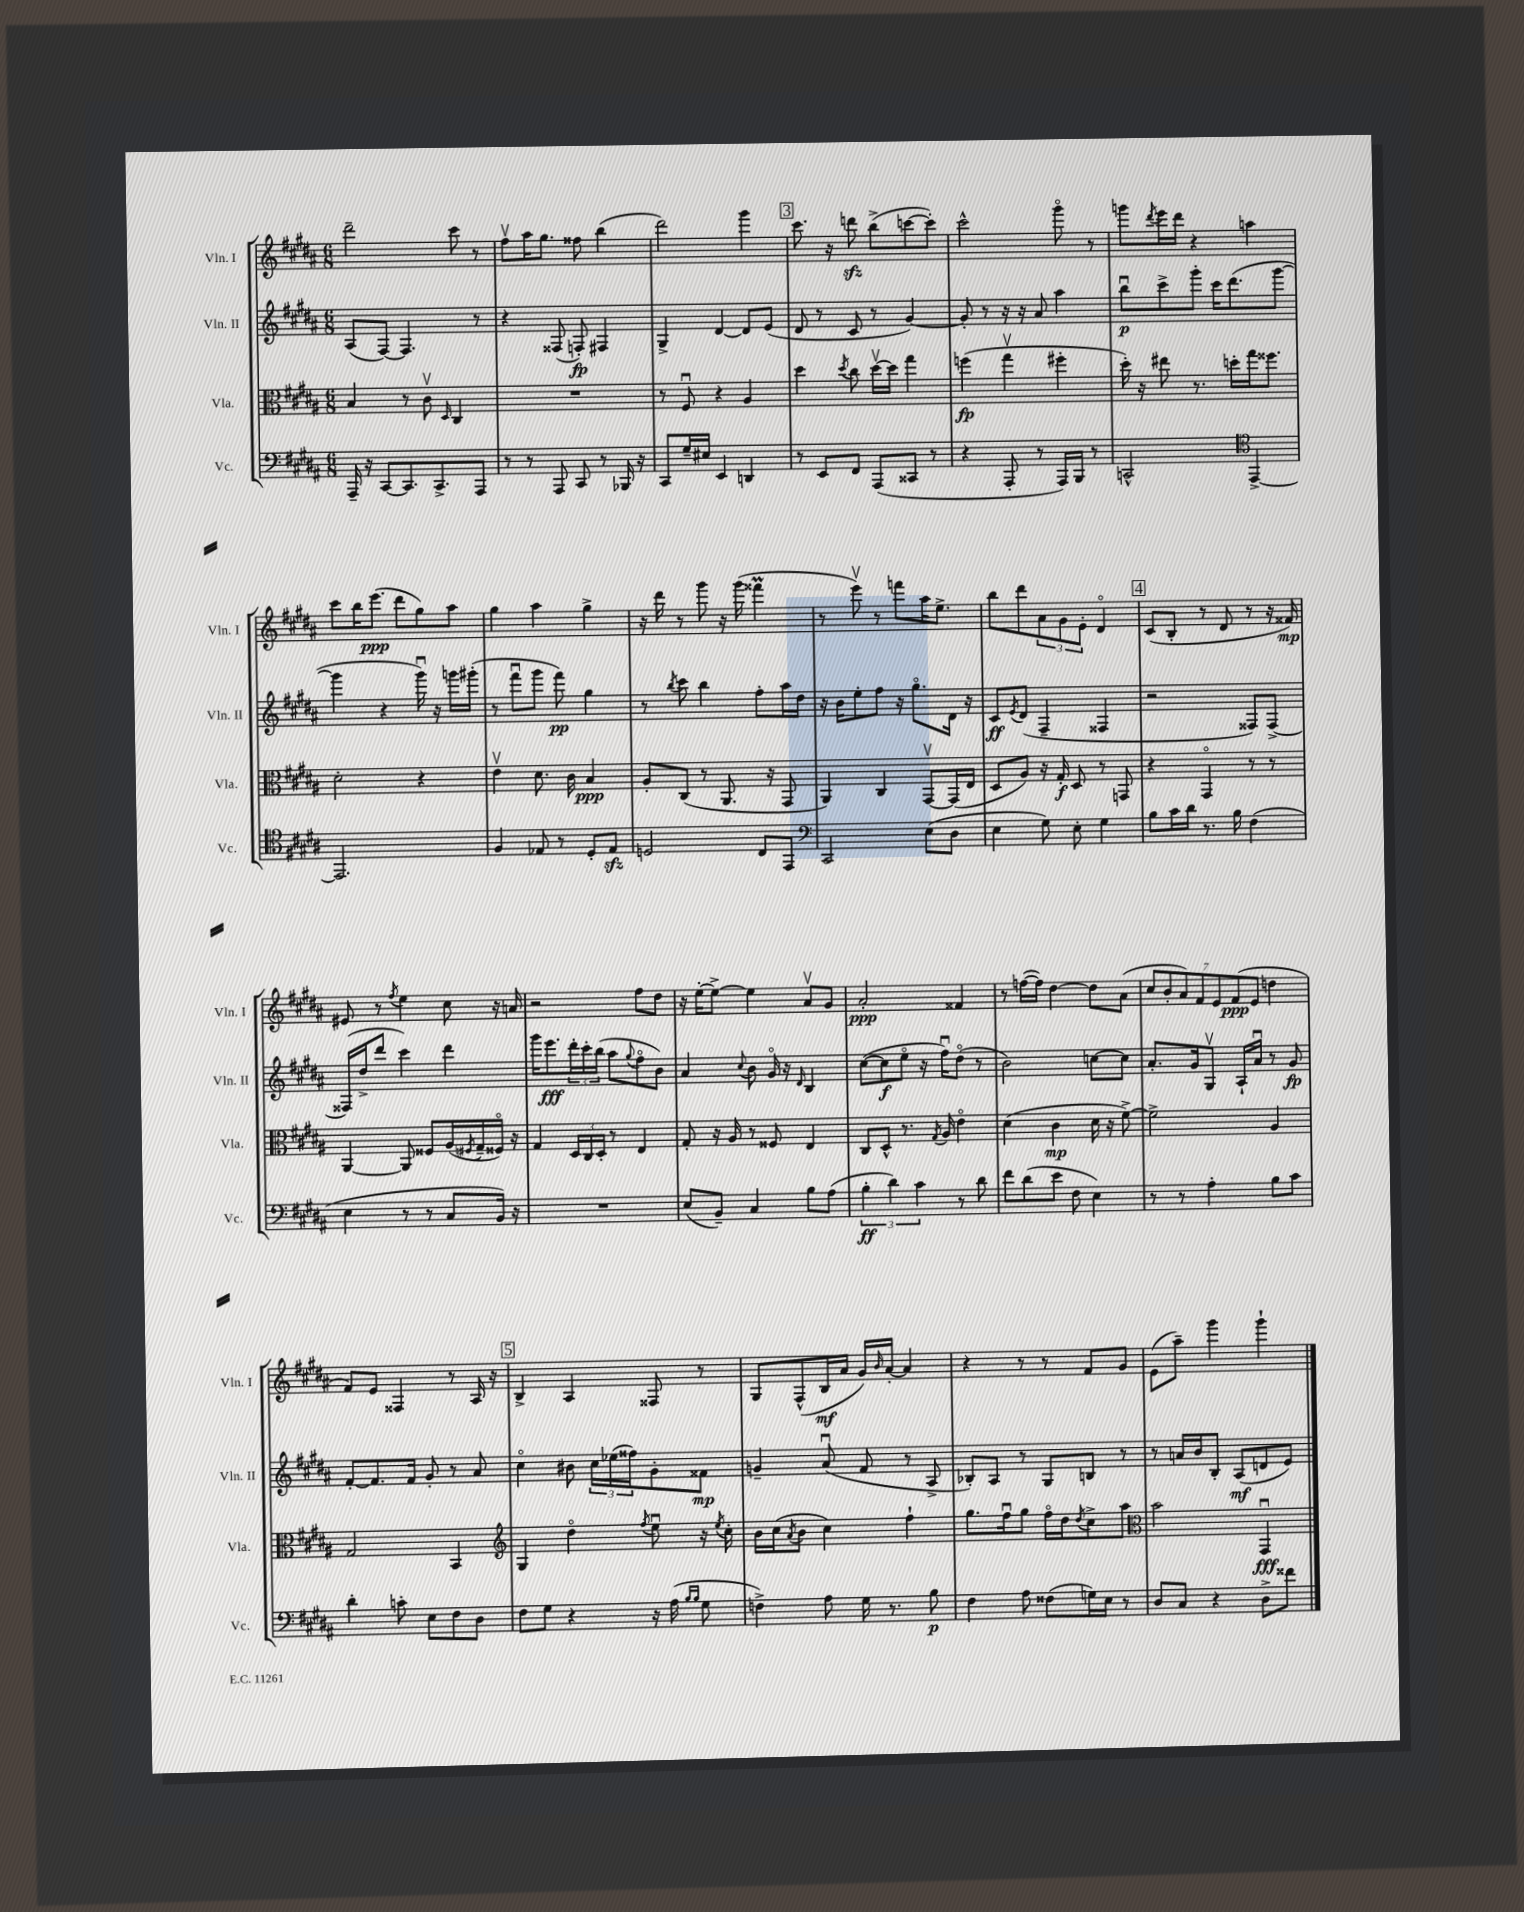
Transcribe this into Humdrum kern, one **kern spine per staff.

**kern	**dynam	**kern	**dynam	**kern	**dynam	**kern	**dynam
*part4	*part4	*part3	*part3	*part2	*part2	*part1	*part1
*staff4	*staff4	*staff3	*staff3	*staff2	*staff2	*staff1	*staff1
*I"Vc.	*	*I"Vla.	*	*I"Vln. II	*	*I"Vln. I	*
*I'Vc.	*	*I'Vla.	*	*I'Vln. II	*	*I'Vln. I	*
*clefF4	*	*clefC3	*	*clefG2	*	*clefG2	*
*k[f#c#g#d#a#]	*	*k[f#c#g#d#a#]	*	*k[f#c#g#d#a#]	*	*k[f#c#g#d#a#]	*
*M6/8	*	*M6/8	*	*M6/8	*	*M6/8	*
=26	=26	=26	=26	=26	=26	=26	=26
16AAA#~/	.	4B/	.	(8A#/L	.	2ddd#~\	.
16r	.	.	.	.	.	.	.
[8CC#/L	.	.	.	[8F#/J)	.	.	.
8.CC#/]	.	8r	.	4.F#/]	.	.	.
.	.	8c#v\	.	.	.	.	.
8.CC#^/	.	.	.	.	.	.	.
.	.	16qqD#/	.	.	.	.	.
.	.	4C#/	.	.	.	8ccc#\	.
8AAA#/J	.	.	.	8r	.	8r	.
=27	=27	=27	=27	=27	=27	=27	=27
8r	.	2.r	.	4r	.	8ff#v\L	.
8r	.	.	.	.	.	16aa#\K	.
.	.	.	.	.	.	8.gg#\J	.
8AAA#/	.	.	.	(8F##X/	.	.	.
8CC#/	.	.	.	8Fn'/)	fp	8ff##X\	.
8r	.	.	.	4F#X/	.	(4bb\	.
16BBB-X/	.	.	.	.	.	.	.
16r	.	.	.	.	.	.	.
=28	=28	=28	=28	=28	=28	=28	=28
8CC#/L	.	8r	.	4G#^/	.	2ddd#\)	.
16G#~/L	.	8F#u/	.	.	.	.	.
16E#X/JJ	.	.	.	.	.	.	.
4EE/	.	4r	.	[4d#/	.	.	.
4DDn/	.	4A#/	.	8d#/L]	.	4ggg#\	.
.	.	.	.	(8e/J	.	.	.
!!LO:REH:place=s1:t=3
=29	=29	=29	=29	=29	=29	=29	=29
8r	.	4dd#\	.	8d#/	.	8.ccc#\	.
8EE/L	.	.	.	8r	.	.	.
.	.	.	.	.	.	16r	.
.	.	8qdd#/	.	.	.	.	.
8FF#/J	.	8cc#\	.	8c#/	.	8dddnzz\	.
(8AAA#/L	.	[16dd#v\LL	.	8r	.	(8bb^\L	.
.	.	16dd#\JJ]	.	.	.	.	.
8CC##X/J	.	4gg#\	.	[4g#/)	.	[8cccn\	.
8r	.	.	.	.	.	8ccc'\J])	.
=30	=30	=30	=30	=30	=30	=30	=30
4r	.	(4ffn\	fp	8g#'/]	.	2ccc#^^\	.
.	.	.	.	8r	.	.	.
8AAA#'/	.	4gg#v\	.	16r	.	.	.
.	.	.	.	16r	.	.	.
8r	.	.	.	8a#/	.	.	.
16AAA#/LL)	.	4ff#X'\	.	4aa#\	.	8ggg#\	.
16BBB/JJ	.	.	.	.	.	.	.
8r	.	.	.	.	.	8r	.
=31	=31	=31	=31	=31	=31	=31	=31
2CCn^^/	.	16dd#'\)	.	8bbu\L	p	8gggn\L	.
.	.	16r	.	.	.	.	.
.	.	.	.	.	.	8qddd#/	.
.	.	8ee#X\	.	8ccc#^\	.	16eee\L	.
.	.	.	.	.	.	16ddd#\JJ	.
.	.	8.r	.	8ggg#'\J	.	4r	.
.	.	.	.	16ccc#\KL	.	.	.
.	.	16ddn'\LL	.	(8.ddd#\	.	.	.
*clefC4	*	*	*	*	*	*	*
[4EE^/	.	16gg#\J	.	.	.	4aan\	.
.	.	8.ff##X\J	.	.	.	.	.
.	.	.	.	[8ggg#\J	.	.	.
!!LO:LB:g=z
=32	=32	=32	=32	=32	=32	=32	=32
2.EE/]	.	2d#'\	.	4ggg#\]	.	8ccc#\L	.
.	.	.	.	.	.	16bb\K	.
.	.	.	.	.	.	(8.eee\J	ppp
.	.	.	.	4r	.	.	.
.	.	.	.	.	.	8ddd#\L	.
.	.	4r	.	16ggg#u\)	.	8gg#\)	.
.	.	.	.	16r	.	.	.
.	.	.	.	16gggn\LL	.	8aa#\J	.
.	.	.	.	(16ggg#X'\JJ	.	.	.
=33	=33	=33	=33	=33	=33	=33	=33
4F#/	.	4ev\	.	8r	.	4gg#\	.
.	.	.	.	8fff#u\L	.	.	.
8E-X/	.	8.d#\	.	8ggg#\J	.	4aa#\	.
8r	.	.	.	8fff#\)	pp	.	.
.	.	16c#\	.	.	.	.	.
8D#'/L	.	4B/	ppp	4gg#\	.	4gg#^\	.
8E-zz/J	.	.	.	.	.	.	.
=34	=34	=34	=34	=34	=34	=34	=34
2Dn/	.	8A#'/L	.	8r	.	16r	.
.	.	.	.	.	.	16ddd#\	.
.	.	.	.	8qbb/	.	.	.
.	.	(8C#/J	.	8ccc#\	.	8r	.
.	.	8r	.	4bb\	.	8ggg#\	.
.	.	8.AA#/	.	.	.	16r	.
.	.	.	.	.	.	(16ggg#\	.
8C#/L	.	.	.	8ff#'\L	.	4fff##Xm\	.
.	.	16r	.	.	.	.	.
8EE/J	.	8GG#/	.	16aa#\L	.	.	.
.	.	.	.	16dd#\JJ	.	.	.
=35	=35	=35	=35	=35	=35	=35	=35
*clefF4	*	*	*	*	*	*	*
2CC#/	.	4AA#/)	.	16r	.	8r	.
.	.	.	.	16b\KL	.	.	.
.	.	.	.	8ee'\	.	8eeev\)	.
.	.	4C#/	.	8ff#\J	.	8r	.
.	.	.	.	16r	.	8fffn\L	.
.	.	.	.	8.gg#\L	.	.	.
(8E\L	.	[8GG#v/L	.	.	.	16aa#\K	.
.	.	.	.	.	.	8.ee^\J	.
8D#\J	.	(16GG#/L]	.	16d#\Jk	.	.	.
.	.	16E/JJ	.	16r	.	.	.
=36	=36	=36	=36	=36	=36	=36	=36
4E\	.	8D#/L	.	8c#/L	ff	8bb\L	.
.	.	.	.	8qe/	.	.	.
.	.	8A#/J)	.	(8d#/J	.	8ddd#\	.
8G#\)	.	16r	.	4F#~/	.	12a#\	.
.	.	16G#'/	f	.	.	.	.
.	.	.	.	.	.	12g#\	.
8E'\	.	8D#/	.	.	.	.	.
.	.	.	.	.	.	12e'\J	.
4G#\	.	8r	.	4F##X/	.	4d#/	.
.	.	8GGn/	.	.	.	.	.
!!LO:REH:place=s1:t=4
=37	=37	=37	=37	=37	=37	=37	=37
8B\L	.	4r	.	2r	.	(8c#/L	.
16c#\L	.	.	.	.	.	8B'/J	.
16d#\JJ	.	.	.	.	.	.	.
8.r	.	4GG#/	.	.	.	8r	.
.	.	.	.	.	.	8d#/	.
16B\	.	.	.	.	.	.	.
(4F#\	.	8r	.	8F##X/L)	.	8r	.
.	.	8r	.	[8F##^/J	.	16r	.
.	.	.	.	.	.	16f##X/)	mp
!!LO:LB:g=z
=38	=38	=38	=38	=38	=38	=38	=38
4E\	.	[4AA#/	.	(16F##X/LL]	.	8e#X/	.
.	.	.	.	16dd#^/J	.	.	.
.	.	.	.	8ddd#/J	.	8r	.
.	.	.	.	.	.	8qff#/	.
8r	.	8AA#/]	.	4ccc#\)	.	4ee\	.
8r	.	8F##X/L	.	.	.	.	.
8C#/L	.	(16A#/L	.	4ddd#\	.	8cc#\	.
.	.	8qF#X/	.	.	.	.	.
.	.	16G#~/	.	.	.	.	.
16BB/Jk)	.	16F##X/JJ)	.	.	.	16r	.
16r	.	16r	.	.	.	16an/	.
=39	=39	=39	=39	=39	=39	=39	=39
2.r	.	4G#/	.	16ggg#\KL	.	2r	.
.	.	.	.	8.eee\	fff	.	.
.	.	24D#/LL	.	24ddd#'\L	.	.	.
.	.	24C#/	.	24ccc#'\	.	.	.
.	.	24D#'/JJ	.	(24bb\JJ	.	.	.
.	.	8r	.	8aa#\L	.	.	.
.	.	.	.	8qqgg#/	.	.	.
.	.	4E/	.	8ff#\	.	8ff#\L	.
.	.	.	.	8b\J)	.	8dd#\J	.
=40	=40	=40	=40	=40	=40	=40	=40
(8E/L	.	8G#'/	.	4a#/	.	16r	.
.	.	.	.	.	.	[16ee'\KL	.
8BB~/J)	.	16r	.	.	.	8ee^\J_	.
.	.	16A#/	.	.	.	.	.
.	.	.	.	8qqcc#/	.	.	.
4C#/	.	8r	.	8b\	.	4ee\]	.
.	.	8F##X/	.	16g#/	.	.	.
.	.	.	.	16r	.	.	.
.	.	.	.	16qqd#/	.	.	.
8B\L	.	4E/	.	4B/	.	8a#v/L	.
(8A#\J	.	.	.	.	.	8g#/J	.
=41	=41	=41	=41	=41	=41	=41	=41
6B'\	ff	8C#/L	.	([8cc#\L	.	2a#'/	ppp
.	.	8D#^^/J	.	8cc#\]	f	.	.
6d#\)	.	.	.	.	.	.	.
.	.	8.r	.	8ee\J	.	.	.
6c#\	.	.	.	.	.	.	.
.	.	.	.	16r	.	.	.
.	.	8qG#/	.	.	.	.	.
.	.	16A#/	.	16ff#u\KL)	.	.	.
8r	.	4e\	.	(8dd#\J	.	4f##X/	.
8d#\	.	.	.	8r	.	.	.
=42	=42	=42	=42	=42	=42	=42	=42
8f#\L	.	(4d#\	.	2b\)	.	8r	.
(8d#\	.	.	.	.	.	([16ffn\LL	.
.	.	.	.	.	.	16ff\JJ])	.
8e\J	.	4c#\	mp	.	.	[4dd#\	.
8F#\	.	.	.	.	.	.	.
4E\)	.	16d#\	.	[8ccn\L	.	8dd#\L]	.
.	.	16r	.	.	.	.	.
.	.	[8f#^\)	.	8cc\J]	.	(8a#\J	.
=43	=43	=43	=43	=43	=43	=43	=43
8r	.	2f#^\]	.	8.a#'/L	.	14cc#/L	.
.	.	.	.	.	.	14b'/	.
8r	.	.	.	.	.	.	.
.	.	.	.	.	.	14a#/)	.
.	.	.	.	16g#/k	.	.	.
.	.	.	.	.	.	14f#/	.
4A#'\	.	.	.	8G#v/J	.	.	.
.	.	.	.	.	.	14e/	.
.	.	.	.	.	.	(14f#/	ppp
.	.	.	.	16A#`/LL	.	.	.
.	.	.	.	.	.	14e/J	.
.	.	.	.	16a#u/JJ	.	.	.
8B\L	.	4A#/	.	8r	.	4ddn\	.
8c#\J	.	.	.	8g#/	fp	.	.
!!LO:LB:g=z
=44	=44	=44	=44	=44	=44	=44	=44
4d#'\	.	2G#/	.	[8f#'/L	.	8f#/L)	.
.	.	.	.	8.f#/]	.	8e/J	.
8cn'\	.	.	.	.	.	4F##X/	.
.	.	.	.	16f#/Jk	.	.	.
8E\L	.	.	.	8g#'/	.	.	.
8F#\	.	4BB/	.	8r	.	8r	.
8D#\J	.	.	.	8a#/	.	16A#/	.
.	.	.	.	.	.	16r	.
!!LO:REH:place=s1:t=5
=45	=45	=45	=45	=45	=45	=45	=45
*	*	*clefG2	*	*	*	*	*
8F#\L	.	4G#/	.	4cc#\	.	4B^/	.
8G#\J	.	.	.	.	.	.	.
4r	.	4dd#\	.	8b#X\	.	4A#/	.
.	.	.	.	24cc#\LL	.	.	.
.	.	.	.	(24ee-X\	.	.	.
.	.	.	.	24ff##X\J)	.	.	.
.	.	8qff#/	.	.	.	.	.
16r	.	8eeu\	.	8g#'\	.	8F##X/	.
(16A#\	.	.	.	.	.	.	.
16qqB/LL	.	.	.	.	.	.	.
16qqB/JJ	.	.	.	.	.	.	.
8G#\	.	16r	.	8f##X\J	mp	8r	.
.	.	8qee/	.	.	.	.	.
.	.	16cc#'\	.	.	.	.	.
=46	=46	=46	=46	=46	=46	=46	=46
4Fn^\)	.	16b\LL	.	4gn~/	.	8G#/L	.
.	.	(16cc#\J	.	.	.	.	.
.	.	8qa#/	.	.	.	.	.
.	.	8b\J	.	.	.	(8F#^^/	.
8A#\	.	4cc#\)	.	(8a#u/	.	16B/L	mf
.	.	.	.	.	.	16a#/JJ	.
16G#\	.	.	.	8f#/	.	16g#/LL)	.
.	.	.	.	.	.	16qqb/	.
8.r	.	.	.	.	.	[16a#'/JJ	.
.	.	4ff#`\	.	8r	.	4a#/]	.
8B\	p	.	.	8A#^/	.	.	.
=47	=47	=47	=47	=47	=47	=47	=47
4F#\	.	8.gg#\L	.	8B-X'/L)	.	4r	.
.	.	.	.	8A#/J	.	.	.
.	.	16ff#u\k	.	.	.	.	.
8A#\	.	8gg#\J	.	8r	.	8r	.
(8F##X\L	.	16ff#\LL	.	8G#/L	.	8r	.
.	.	16dd#\J	.	.	.	.	.
.	.	8qdd#/	.	.	.	.	.
16Gn\L)	.	8cc#^\	.	8Bn/J	.	8f#/L	.
16E\JJ	.	.	.	.	.	.	.
8r	.	8aa#\J	.	8r	.	8g#/J	.
=48	=48	=48	=48	=48	=48	=48	=48
*	*	*clefC3	*	*	*	*	*
8D#/L	.	2b\	.	8r	.	(8e\L	.
8C#/J	.	.	.	16an/LL	.	8aa#~\J)	.
.	.	.	.	16b/J	.	.	.
4r	.	.	.	8B'/J	.	4ggg#\	.
.	.	.	.	(8A#/L	mf	.	.
8D#^\L	.	4GG#u/	fff	8dn/	.	4ggg#`\	.
8f##X\J	.	.	.	8e/J)	.	.	.
==	==	==	==	==	==	==	==
*-	*-	*-	*-	*-	*-	*-	*-
